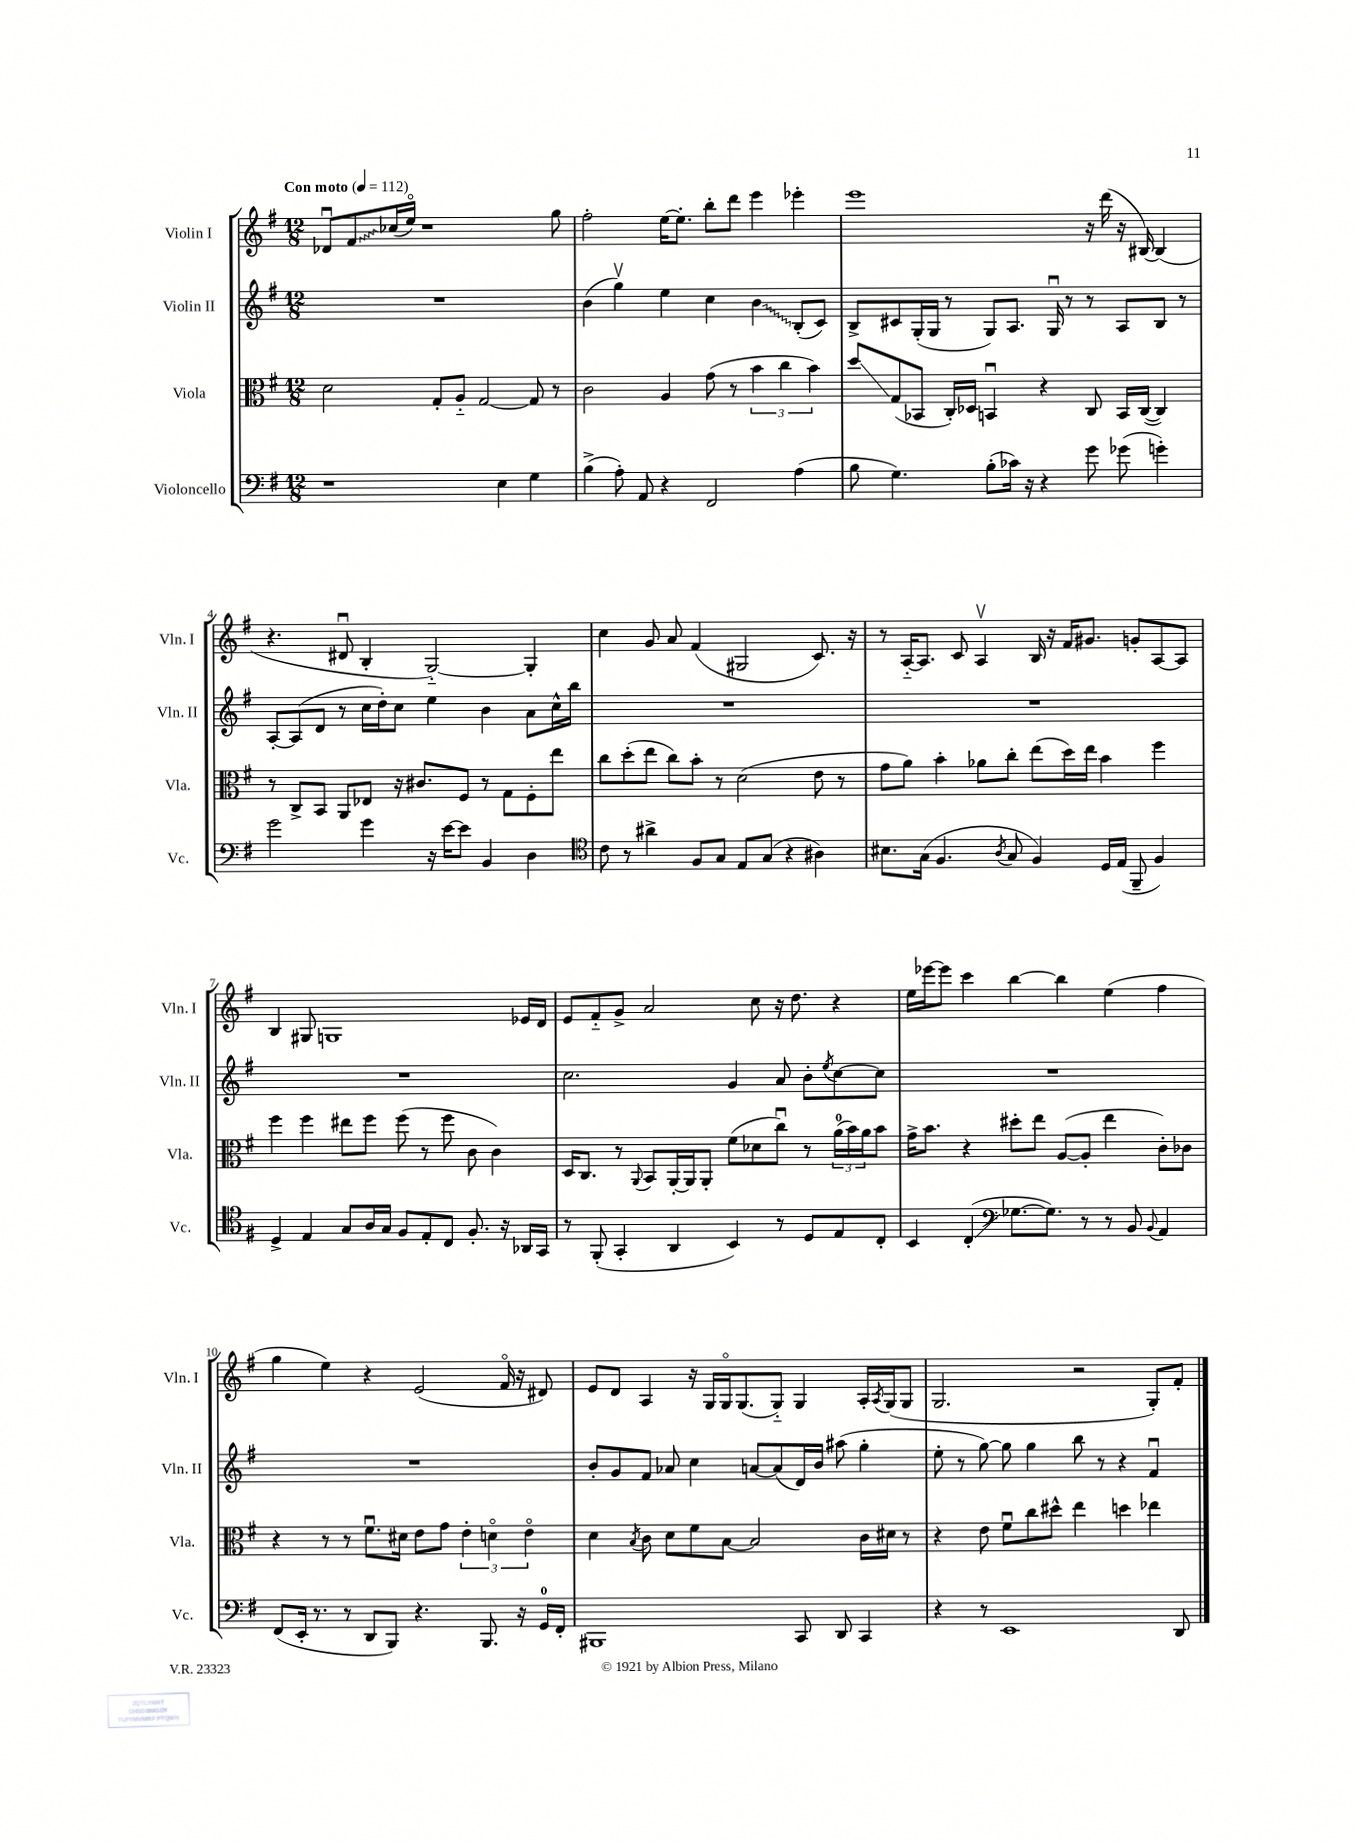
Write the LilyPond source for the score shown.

<<
\new StaffGroup <<
\new Staff = "s0" \with { instrumentName = "Violin I" shortInstrumentName = "Vln. I" } {
    \clef treble \key g \major \numericTimeSignature \time 12/8 \tempo "Con moto" 4 = 112
    des'8\downbow \once \override Glissando.style = #'zigzag fis'8\glissando ces''16( e''16\flageolet) r1 g''8 |
    fis''2-. e''16~ e''8.-. b''8-. d'''8 e'''4 ees'''4-. |
    e'''1 r16 d'''16( r16 bis16~) bis4( |
    r4. dis'8\downbow b4-. g2~-_) g4-. |
    c''4 g'8 a'8 fis'4( gis2 c'8.) r16 |
    r8 a16~-_ a8. c'8 a4\upbow b16 r16 fis'16 gis'8. g'8-. a8~ a8 |
    b4 gis8 g1 ees'16 d'16 |
    e'8 fis'8-_ g'8-> a'2 c''8 r16 d''8. r4 |
    e''16 ees'''16~ ees'''8 c'''4 b''4~ b''4 e''4( fis''4 |
    g''4 e''4) r4 e'2( fis'16\flageolet r16 dis'8) |
    e'8 d'8 a4 r16 g16 g16\flageolet g8.( g8-_) g4 a16-. \acciaccatura { a8 } g16( g8 |
    g2. r2 g8-.) fis'8-. \bar "|." |
}
\new Staff = "s1" \with { instrumentName = "Violin II" shortInstrumentName = "Vln. II" } {
    \clef treble \key g \major \numericTimeSignature \time 12/8
    R1. |
    b'4( g''4\upbow) e''4 c''4 \once \override Glissando.style = #'zigzag b'4\glissando b8-.( c'8) |
    b8-> cis'8 g16-.( g16 r8 g8) a8. g16\downbow r8 r8 a8 b8 r8 |
    a8~-. a8( d'8 r8 c''16 d''16-.) c''8 e''4 b'4 a'8 c''16-^ b''16 |
    R1. |
    R1. |
    R1. |
    c''2. g'4 a'8 b'8-. \acciaccatura { e''8 } c''8~ c''8 |
    R1. |
    R1. |
    b'8-. g'8 fis'8 aes'8 c''4 a'8~ a'8( d'16) b'16 ais''8( g''4-. |
    e''8-. r8 g''8~) g''8 g''4 b''8 r8 r4 fis'4\downbow \bar "|." |
}
\new Staff = "s2" \with { instrumentName = "Viola" shortInstrumentName = "Vla." } {
    \clef alto \key g \major \numericTimeSignature \time 12/8
    d'2 g8-. a8-_ g2~ g8 r8 |
    c'2 a4 g'8( r8 \tuplet 3/2 { b'4 c''4 b'4) } |
    d''8\glissando g8( bes,8 c16-.) des16 b,4\downbow r4 c8 b,16 c16~( c4) |
    r8 c8-> b,8 a,8 ees8 r16 cis'8. fis8 r8 g8 fis8-. e''8 |
    c''8 d''8-.( e''8 c''8) b'8-. r8 d'2( e'8 r8 |
    g'8 a'8) b'4-. aes'8 c''8-. e''8( d''16) e''16 b'4 fis''4 |
    fis''4 fis''4 eis''8 fis''8 fis''8( r8 fis''8 c'8 c'4) |
    d16 c8. r8 \appoggiatura { a,8 } b,8 a,16~-. a,16 a,8-. fis'8( des'8 c''8\downbow) r8 \tuplet 3/2 { a'16-0( b'16) a'16 } b'8 |
    g'16-> b'8. r4 dis''8-. e''8 a8~( a8-. e''4 c'8-.) ces'8 |
    r4 r8 r8 fis'8.\downbow dis'16 e'8 g'8 \tuplet 3/2 { e'4-. d'4\flageolet e'4\flageolet } |
    d'4 \acciaccatura { b8 } c'8 d'8 fis'8 b8~ b2 c'16 dis'16 r8 |
    r4 e'8 fis'8\downbow c''8 dis''8-^ e''4 d''4 ees''4 \bar "|." |
}
\new Staff = "s3" \with { instrumentName = "Violoncello" shortInstrumentName = "Vc." } {
    \clef bass \key g \major \numericTimeSignature \time 12/8
    r1 e4 g4 |
    b4->( a8-.) a,8 r4 fis,2 a4( |
    b8 g4.) b8-.( ces'16) r16 r4 g'8 ges'8( g'4-.) |
    g'2 g'4 r16 e'16~ e'8 b,4 d4 |
    \clef tenor c'8 r8 ais'4-> fis8 g8 e8 g8( r4 ais4) |
    bis8. g16( fis4. \acciaccatura { a8 } g8 fis4) d16 e16( fis,8-- fis4) |
    d4-> e4 g8 a16 g16 fis8 e8-. c8 fis8.-. r16 aes,16 g,16 |
    r8 fis,8-.( g,4-. a,4 b,4) r8 d8 e8 c8-. |
    b,4 c4-.\glissando( \clef bass ges8.~ ges8.) r8 r8 b,8 \appoggiatura { b,8 } a,4 |
    fis,8( e,16-. r8. r8 d,8 b,,8) r4. b,,8. r16 g,16-0 fis,16-. |
    bis,,1 c,8 d,8 c,4 |
    r4 r8 e,1 d,8 \bar "|." |
}
>>
>>
